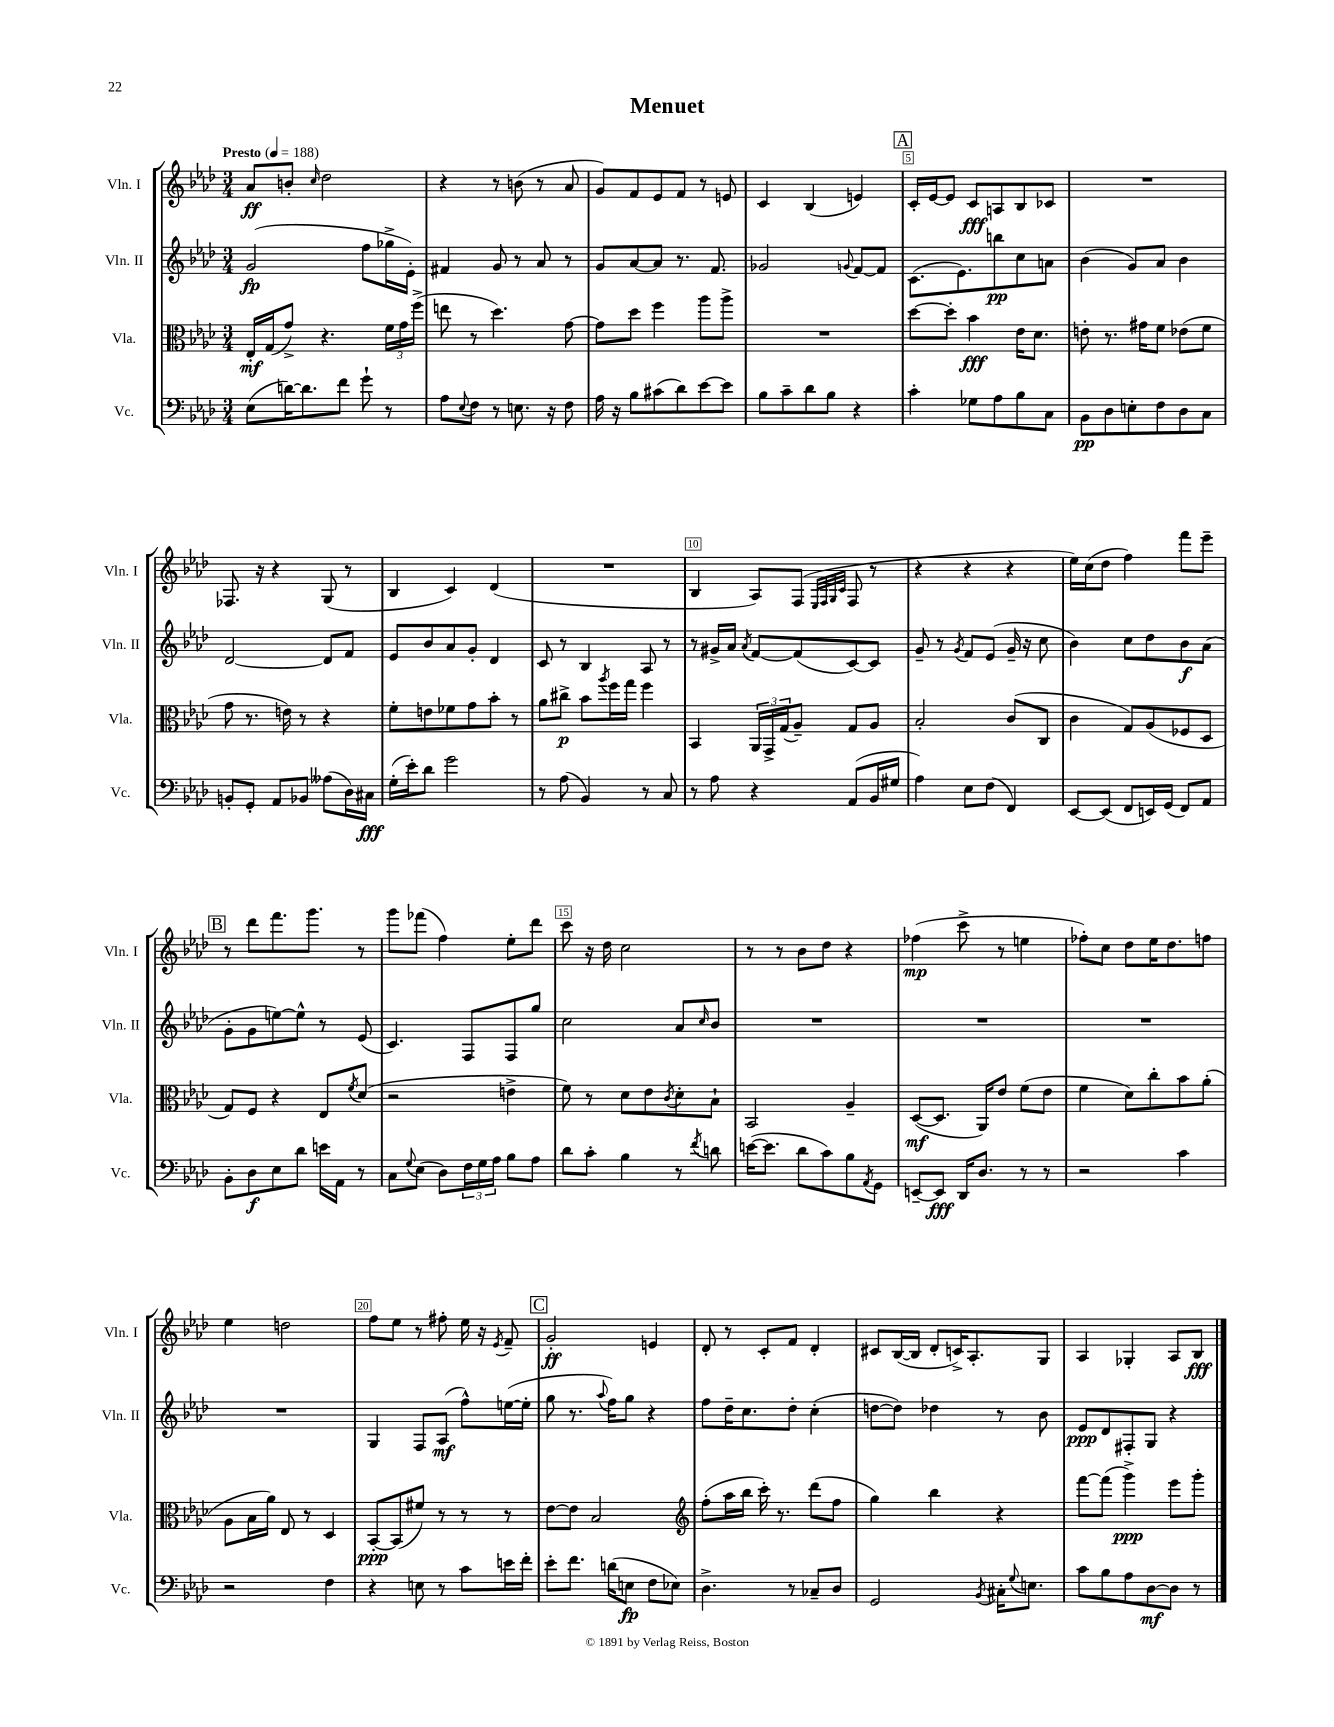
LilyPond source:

\header { title = "Menuet" }
<<
\new StaffGroup <<
\new Staff = "s0" \with { instrumentName = "Vln. I" shortInstrumentName = "Vln. I" } {
    \clef treble \key aes \major \numericTimeSignature \time 3/4 \tempo "Presto" 4 = 188
    aes'8\ff b'8-. \grace { c''16 } des''2 |
    r4 r8 b'8( r8 aes'8 |
    g'8) f'8 ees'8 f'8 r8 e'8 |
    c'4 bes4( e'4) |
    \mark \markup { \box "A" } c'16-. ees'16~ ees'8 c'8\fff a8 bes8 ces'8 |
    R2. |
    fes8. r16 r4 g8( r8 |
    bes4 c'4) des'4( |
    R2. |
    bes4 aes8) f8( \grace { ees32 f32 g32 c'32 } f8 r8 |
    r4 r4 r4 |
    ees''16) c''16( des''8 f''4) f'''8 ees'''8-- |
    \mark \markup { \box "B" } r8 des'''8 f'''8. g'''8. r8 |
    g'''8 fes'''8( f''4) ees''8-. des'''8 |
    c'''8 r16 des''16 c''2 |
    r8 r8 bes'8 des''8 r4 |
    fes''4\mp( c'''8-> r8 e''4 |
    fes''8-.) c''8 des''8 ees''16 des''8. f''8 |
    ees''4 d''2 |
    f''8 ees''8 r8 fis''8-. ees''16 r16 \acciaccatura { ees'8 } f'8-- |
    \mark \markup { \box "C" } g'2-.\ff e'4 |
    des'8-. r8 c'8-. f'8 des'4-. |
    cis'8 bes16~( bes16 des'8-. c'16->) aes8.-. g8 |
    aes4 ges4-. aes8 bes8\fff \bar "|." |
}
\new Staff = "s1" \with { instrumentName = "Vln. II" shortInstrumentName = "Vln. II" } {
    \clef treble \key aes \major \numericTimeSignature \time 3/4
    g'2\fp( f''8 ges''16-> ees'16-.) |
    fis'4 g'8 r8 aes'8 r8 |
    g'8 aes'8~ aes'8 r8. f'8. |
    ges'2 \appoggiatura { g'8 } f'8~ f'8 |
    \mark \markup { \box "A" } c'8.( ees'8.) b''8\pp c''8 a'8 |
    bes'4( g'8) aes'8 bes'4 |
    des'2~ des'8 f'8 |
    ees'8 bes'8 aes'8 g'8-. des'4 |
    c'8 r8 bes4 aes8 r8 |
    r8 gis'16-> aes'16 \acciaccatura { aes'8 } f'8~ f'8( c'8~) c'8 |
    g'8-- r8 \acciaccatura { g'8 } f'8 ees'8( g'16-- r16 c''8 |
    bes'4) c''8 des''8 bes'8\f aes'8( |
    \mark \markup { \box "B" } g'8-. g'8 e''8~) e''8-^ r8 ees'8( |
    c'4.) f8 f8 g''8 |
    c''2 aes'8 \grace { c''16 } bes'8 |
    R2. |
    R2. |
    R2. |
    R2. |
    g4 f8 aes8\mf( f''8-^) e''16~( e''16-. |
    \mark \markup { \box "C" } g''8 r8. \appoggiatura { aes''8 } f''16) g''8 r4 |
    f''8 des''16-- c''8. des''8-. c''4-.( |
    d''8~ d''8) des''4 r8 bes'8 |
    ees'8\ppp des'8 fis8-. g8 r4 \bar "|." |
}
\new Staff = "s2" \with { instrumentName = "Vla." shortInstrumentName = "Vla." } {
    \clef alto \key aes \major \numericTimeSignature \time 3/4
    ees16-.\mf g16( g'8->) r4. \tuplet 3/2 { f'16 g'16 f''16->( } |
    e''8 r8 des''4.) g'8~ |
    g'8 des''8 f''4 aes''8 aes''8-> |
    R2. |
    \mark \markup { \box "A" } des''8~ des''8-. bes'4\fff ees'16 des'8. |
    e'8-. r8. gis'16 f'8 ees'8( f'8 |
    g'8 r8. e'16) r8 r4 |
    f'8-. e'8 fes'8 g'8 bes'8-. r8 |
    aes'8 cis''8->\p bes'8 \acciaccatura { aes''8 } f''16 g''16 f''4 |
    bes,4 \tuplet 3/2 { aes,16 g,16-> g16( } aes8--) g8 aes8 |
    bes2-. c'8( c8 |
    c'4 g8) aes8( fes8 des8 |
    \mark \markup { \box "B" } g8) f8 r4 ees8 \acciaccatura { f'8 } des'8( |
    r2 e'4-> |
    f'8) r8 des'8 ees'8 \acciaccatura { c'8 } des'8-. bes8-! |
    bes,2 aes4-- |
    des8~\mf( des8. aes,16) ees'8 f'8( ees'8 |
    f'4 des'8) c''8-. bes'8 aes'8-.( |
    aes8 bes16 aes'16) ees8 r8 des4 |
    bes,8~-.\ppp bes,8( fis'8) r8 r8 r8 |
    \mark \markup { \box "C" } ees'8~ ees'8 bes2 |
    \clef treble f''8-.( aes''16 bes''16 c'''16-.) r8. des'''8( f''8 |
    g''4) bes''4 r4 |
    f'''8~ f'''8( g'''4->\ppp) ees'''8 g'''8-. \bar "|." |
}
\new Staff = "s3" \with { instrumentName = "Vc." shortInstrumentName = "Vc." } {
    \clef bass \key aes \major \numericTimeSignature \time 3/4
    ees8( d'16~) d'8. f'8 g'8-! r8 |
    aes8 \appoggiatura { ees8 } f8 r8 e8. r16 f8 |
    aes16 r16 bes8 cis'8( des'8) ees'8~ ees'8 |
    bes8 c'8-- des'8 bes8 r4 |
    \mark \markup { \box "A" } c'4-. ges8 aes8 bes8 c8 |
    bes,8\pp des8 e8-. f8 des8 c8 |
    b,8-. g,8-. aes,8 bes,8 aeses8( des16) cis16\fff |
    g16-.( ees'16-.) des'8 g'2 |
    r8 aes8( bes,4) r8 c8 |
    r8 aes8 r4 aes,8( bes,16 gis16 |
    aes4) ees8 f8( f,4) |
    ees,8~ ees,8( f,8 e,16) g,16( f,8) aes,8 |
    \mark \markup { \box "B" } bes,8-. des8\f ees8 des'8 e'16 aes,16 r8 |
    c8 \appoggiatura { g8 } ees8( des8) \tuplet 3/2 { f16 g16 aes16 } bes8 aes8 |
    des'8 c'8-. bes4 r8 \acciaccatura { f'8 } d'8 |
    e'16~( e'8. des'8 c'8) bes8 \acciaccatura { aes,8 } g,8 |
    e,8~-- e,8\fff des,16 des8. r8 r8 |
    r2 c'4 |
    r2 f4 |
    r4 e8 r8 c'8 e'16 f'16-. |
    \mark \markup { \box "C" } ees'8-. f'8. d'16( e8\fp f8 ees8) |
    des4.-> r8 ces8-- des8 |
    g,2 \acciaccatura { bes,8 } cis16-. \appoggiatura { g8 } e8. |
    c'8 bes8 aes8 des8~\mf des8 r8 \bar "|." |
}
>>
>>
\layout { \context { \Score \override BarNumber.break-visibility = ##(#f #t #t) barNumberVisibility = #(every-nth-bar-number-visible 5) \override BarNumber.stencil = #(make-stencil-boxer 0.1 0.3 ly:text-interface::print) } }
